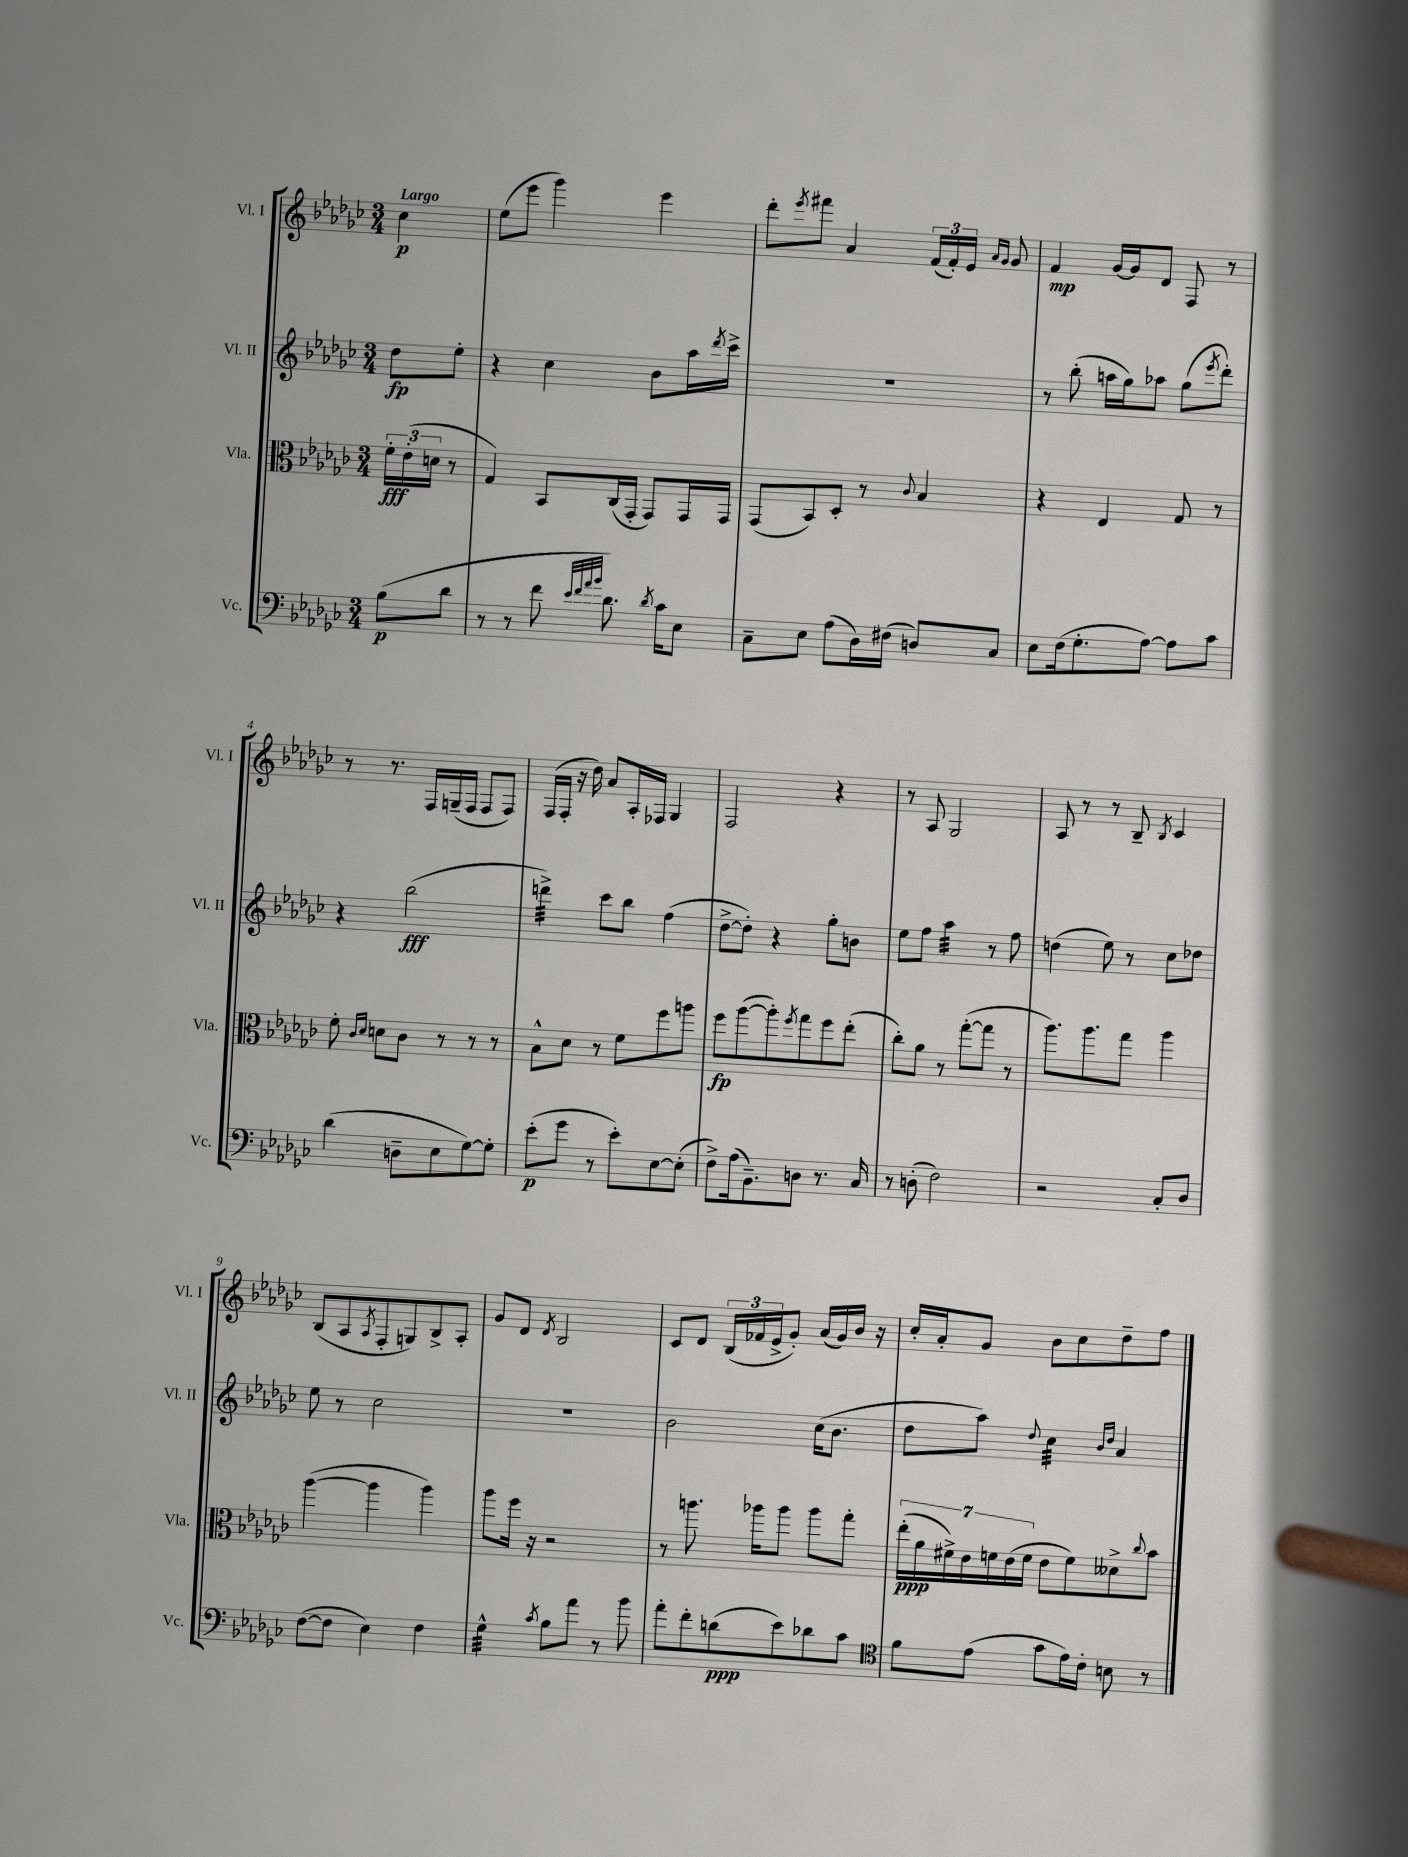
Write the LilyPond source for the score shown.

<<
\new StaffGroup <<
\new Staff = "s0" \with { instrumentName = "Vl. I" shortInstrumentName = "Vl. I" } {
    \clef treble \key ges \major \numericTimeSignature \time 3/4 \partial 4 \tempo "Largo"
    ces''4\p |
    ees''8( ees'''8 ges'''4) ees'''4 |
    des'''8-. \acciaccatura { ees'''8 } fis'''8 aes'4 \tuplet 3/2 { f'16( f'16-.) ees'16 } \grace { aes'16 ges'16 } ges'8 |
    f'4\mp ges'16~ ges'16 des'8 f8 r8 |
    r8 r8. f16 g16--( f16 f8 f8) |
    f16( f16-. r16 des''16) aes'8 aes16-. fes16 ges4 |
    f2 r4 |
    r8 aes8 ges2 |
    aes8 r8 r8 bes8-- \acciaccatura { bes8 } ces'4 |
    bes8( aes8 \acciaccatura { aes8 } f8-. g8) bes8-> aes8-. |
    ges'8 des'8 \acciaccatura { des'8 } bes2 |
    ces'8 des'8 \tuplet 3/2 { bes16( fes'16 ees'16-> } ges'8-.) aes'16( ges'16) bes'16 r16 |
    ces''16-. aes'16-. ges'8 bes'8 ces''8 des''8-- f''8 \bar "|." |
}
\new Staff = "s1" \with { instrumentName = "Vl. II" shortInstrumentName = "Vl. II" } {
    \clef treble \key ges \major \numericTimeSignature \time 3/4 \partial 4
    des''8\fp ees''8-. |
    r4 ces''4 bes'8 aes''16 \acciaccatura { des'''8 } ces'''16-> |
    R2. |
    r8 bes''8-.( a''16 ges''16) aes''8 ges''8( \acciaccatura { ees'''8 } des'''8-.) |
    r4 bes''2\fff( |
    d'''4:32->) ces'''8 bes''8 f''4( |
    des''8~-> des''8-.) r4 ges''8-. b'8 |
    ees''8 f''8 aes''4:32 r8 f''8 |
    d''4( ees''8) r8 ces''8 des''8 |
    ees''8 r8 ces''2 |
    R2. |
    bes'2 ces''16( bes'8. |
    des''8 aes''8) \appoggiatura { des''8 } ces''4:32 \grace { bes'16 des''16 } aes'4 \bar "|." |
}
\new Staff = "s2" \with { instrumentName = "Vla." shortInstrumentName = "Vla." } {
    \clef alto \key ges \major \numericTimeSignature \time 3/4 \partial 4
    \tuplet 3/2 { f'16-.\fff ees'16-.( d'16 } r8 |
    ges4) bes,8 ces16( ges,16-. ges,8) ges,16 ges,16 |
    ges,8( bes,8) des8-. r8 \appoggiatura { ces'8 } bes4 |
    r4 ees4 ges8 r8 |
    f'8-. \grace { ces'16 des'16 } d'8 ces'8 r8 r8 r8 |
    bes8-^ des'8 r8 f'8 f''8 a''8 |
    f''8\fp aes''8~( aes''8-.) \acciaccatura { f''8 } ges''8 f''8 ees''8-.( |
    ces''8-.) aes'8 r8 ges''8~-.( ges''8 r8 |
    aes''8.) aes''8. ges''8 aes''4 |
    aes''4~( aes''4 aes''4) |
    aes''8 f''16 r16 r2 |
    r8 a''8. aes''16 aes''8 aes''8 ges''8-. |
    \tuplet 7/4 { ees''16-.\ppp( aes'16 fis'16->) ees'16 f'16 ees'16( f'16 } ees'8 f'8) deses'8-> \appoggiatura { ces''8 } bes'8 \bar "|." |
}
\new Staff = "s3" \with { instrumentName = "Vc." shortInstrumentName = "Vc." } {
    \clef bass \key ges \major \numericTimeSignature \time 3/4 \partial 4
    bes8\p( des'8 |
    r8 r8 f'8 \grace { ees'32 f'32 aes'32 bes'32 } des'8.) \acciaccatura { des'8 } ces'16 ees8 |
    ces8-- ees8 aes8( des16) fis16( d8) ces8 |
    ees8 f16( ges8.-. aes8~) aes8 ces'8 |
    des'4( d8-- ees8 ges8~) ges8-. |
    ees'8-.\p( ges'8 r8 ees'8-.) ees8~ ees8-.( |
    f8->) aes16( bes,8.--) d8 r8. ces16 |
    r8 d8-.( f2) |
    r2 ces8-. des8 |
    f8~( f8 ees4) f4 |
    ges4:32-^ \acciaccatura { ces'8 } bes8 aes'8 r8 bes'8 |
    aes'8-. f'8-. d'8\ppp( ees'8) des'8 ces'8 |
    \clef tenor f'8 ees'8( ges'8 ees'16) ces'16-. b8 r8 \bar "|." |
}
>>
>>
